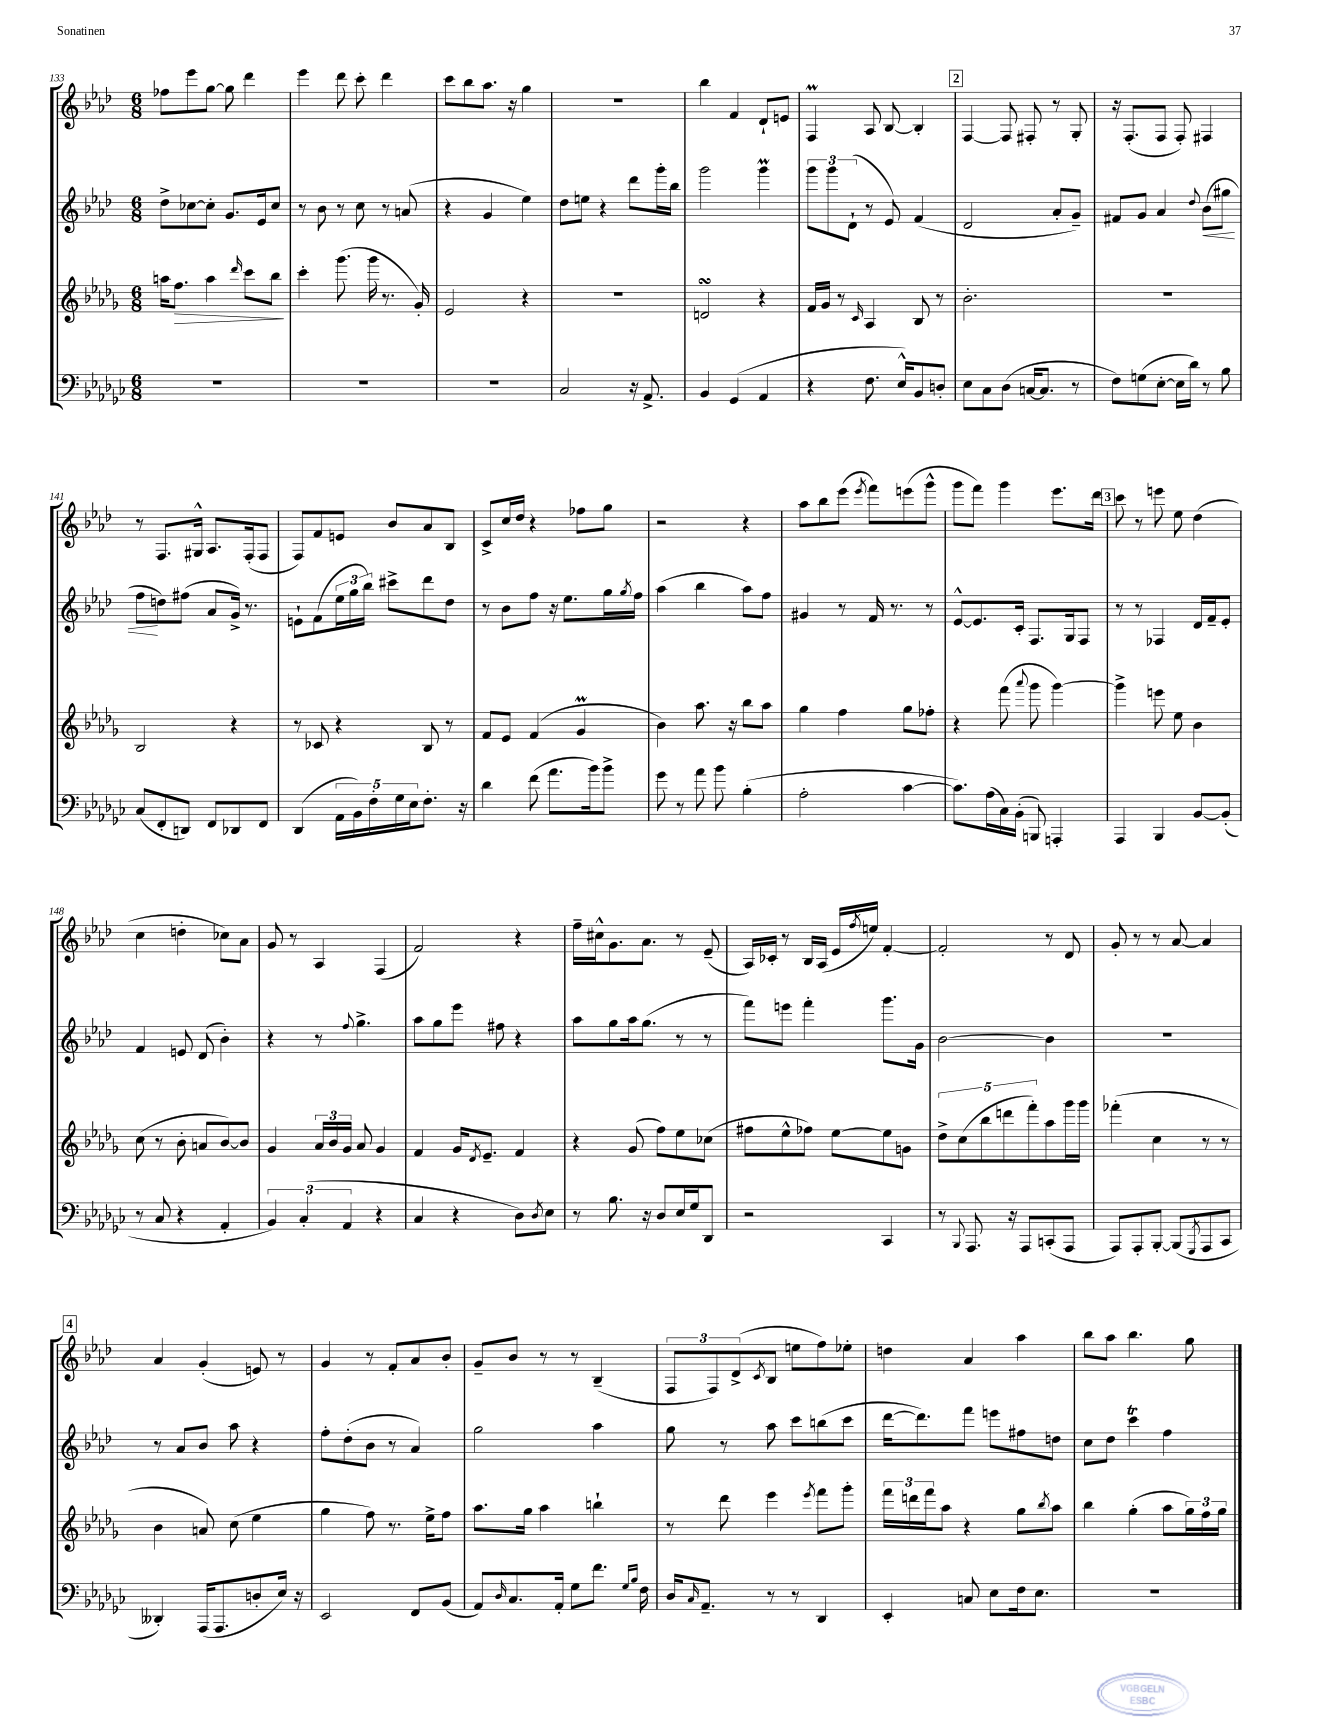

**kern	**kern	**kern	**kern
*staff4	*staff3	*staff2	*staff1
*clefF4	*clefG2	*clefG2	*clefG2
*k[b-e-a-d-g-c-]	*k[b-e-a-d-g-]	*k[b-e-a-d-]	*k[b-e-a-d-]
*M6/8	*M6/8	*M6/8	*M6/8
2.r	16aa	8dd-^	8ff-
.	8.ff	.	.
.	.	[8cc-	8eee-
.	4aa	8cc-']	[8gg
.	.	8.g	8gg]
.	16qqddd-	.	.
.	8ccc	.	4ddd-
.	.	16e-	.
.	8bb-	8cc-	.
=	=	=	=
2.r	4ccc'	8r	4eee-
.	.	8b-	.
.	(8.ggg-	8r	8ddd-
.	.	8cc	8ccc'
.	16ggg-	.	.
.	8.r	8r	4ddd-
.	.	(8a	.
.	16g-')	.	.
=	=	=	=
2.r	2e-	4r	8ccc
.	.	.	8bb-
.	.	4g	8.aa-
.	.	.	16r
.	4r	4ee-)	4gg
=	=	=	=
2C-	2.r	8dd-	2.r
.	.	8ee	.
.	.	4r	.
16r	.	8ddd-	.
8.AA-^	.	.	.
.	.	16ggg'	.
.	.	16bb-	.
=	=	=	=
4BB-	2d	2ggg	4bb-
(4GG-	.	.	4f
4AA-	4r	4ggg	8d-`
.	.	.	8e
=	=	=	=
4r	16f	12ggg	4F
.	16g-	.	.
.	.	12ggg	.
.	8r	.	.
.	.	(12d-`	.
.	16qqc	.	.
8.F	4A-	8r	8A-
.	.	8e-)	[8B-
16E-^^)	.	.	.
8BB-	8B-	(4f	4B-']
8D'	8r	.	.
=	=	=	=
8E-	2.b-'	2d-	[4F
8C-	.	.	.
(8D-	.	.	8F]
[16C	.	.	8F#'
8.C]	.	.	.
.	.	8a-'	8r
8r	.	8g~)	8G'
=	=	=	=
8F)	2.r	8f#	16r
.	.	.	(8.F'
(8G	.	8g	.
[8E-'	.	4a-	8F
16E-]	.	.	8F')
16d-)	.	.	.
.	.	8qqdd-	.
8r	.	(8b-	4F#
8B-	.	8gg#	.
=	=	=	=
(8C-	2B-	8ff	8r
8FF'	.	8dd)	8.F
8DD)	.	(8ff#	.
.	.	.	16G#^^
8FF	.	8a-	8.A-
8DD-	4r	16g^)	.
.	.	8.r	(16F'
8FF	.	.	8F
=	=	=	=
(4DD-	8r	8e`	8F)
.	8c-	(8f	8f
20AA-	4r	24ee-	8e
.	.	24gg	.
20BB-)	.	.	.
.	.	24bb-)	.
20F'	.	.	.
.	.	8ccc#^	8b-
20G-	.	.	.
20E-	.	.	.
8.F'	8B-	8ddd-	8a-
.	8r	8dd-	8B-
16r	.	.	.
=	=	=	=
4d-	8f	8r	8c^
.	8e-	8b-	16cc
.	.	.	16dd-
(8f	(4f	8ff	4r
8.a-	.	16r	.
.	.	8.ee-	.
.	4g-	.	8ff-
16b-)	.	.	.
8b-^	.	16gg	8gg
.	.	8qgg	.
.	.	16ff	.
=	=	=	=
8g-	4b-)	(4aa-	2r
8r	.	.	.
8a-	8.aa-	4bb-	.
8b-	.	.	.
.	16r	.	.
(4B-'	8bb-	8aa-)	4r
.	8aa-	8ff	.
=	=	=	=
2A-'	4gg-	4g#	8aa-
.	.	.	8bb-
.	4ff	8r	(8eee-
.	.	.	8qeee-
.	.	16f	8fff)
.	.	8.r	.
[4c-	8gg-	.	(8eee
.	8ff-'	8r	8ggg^^
=	=	=	=
8.c-])	4r	[8e-^^	8ggg
.	.	8.e-]	8fff)
(16A-	.	.	.
16C-)	(8fff	.	4ggg
(16BB-'	.	16c'	.
.	8qqaaa-	.	.
8BBB)	8ggg-	8.F	.
4AAA'	[4ggg-)	.	8.eee-
.	.	16G	.
.	.	8F	.
.	.	.	16ddd-
=	=	=	=
4AAA-	4ggg-^]	8r	8ccc
.	.	8r	8r
4BBB-	8eee	4F-	8eee
.	8ee-	.	8ee-
[8BB-	4b-	16d-	(4dd-
.	.	16f~	.
(8BB-']	.	8e-'	.
=	=	=	=
8r	(8cc	4f	4cc
8C-	8r	.	.
4r	8b-'	8e	4dd'
.	8a	(8d-	.
4AA-'	[8b-)	4b-')	8cc-)
.	8b-]	.	8a-
=	=	=	=
6BB-)	4g-	4r	8g
.	.	.	8r
(6C-'	.	.	.
.	24a-	8r	4A-
.	24b-	.	.
6AA-	24g-	.	.
.	.	8qqff	.
.	8a-	4.gg^	.
4r	4g-	.	(4F
=	=	=	=
4C-	4f	8aa-	2f)
.	.	8gg	.
4r	16g-	8eee-	.
.	8qd-	.	.
.	8.e-~	.	.
.	.	8ff#	.
8D-)	4f	4r	4r
8qD-	.	.	.
8E-	.	.	.
=	=	=	=
8r	4r	8aa-	16ff~
.	.	.	16cc#^^
8.B-	.	8gg	8.g
.	(8g-	16aa-	.
16r	.	(8.gg	8.a-
8D-	8ff)	.	.
16E-	8ee-	8r	8r
16G-	.	.	.
8DD-	(8cc-	8r	(8e-~
=	=	=	=
2r	8ff#	8fff)	16A-)
.	.	.	16c-'
.	8ee-^^	8eee	8r
.	8ff-)	4fff'	16B-
.	.	.	(16A-
.	[8ee-	.	16e-
.	.	.	8qff
.	.	.	16ee)
4CC-	8ee-]	8.ggg	[4f'
.	8g	.	.
.	.	16g	.
=	=	=	=
8r	10dd-^	[2b-	2f']
.	(10cc	.	.
8qqBBB-	.	.	.
8.AAA-	.	.	.
.	10bb-	.	.
.	10ddd	.	.
16r	.	.	.
8AAA-	.	.	.
.	10fff')	.	.
(8CC'	8aa-	4b-]	8r
8AAA-	16ggg-	.	8d-
.	16ggg-	.	.
=	=	=	=
8AAA-)	(4fff-'	2.r	8g'
8AAA-'	.	.	8r
[8BBB-'	4cc	.	8r
(8BBB-]	.	.	[8a-
8qGGG-	.	.	.
8AAA-	8r	.	4a-]
8CC-	8r	.	.
=	=	=	=
4DD--')	4b-	8r	4a-
.	.	8a-	.
(16AAA-	8a)	8b-	(4g'
8.AAA-	.	.	.
.	(8cc	8aa-	.
8D'	4ee-	4r	8e)
16E-)	.	.	8r
16r	.	.	.
=	=	=	=
2EE-	4gg-	8ff'	4g
.	.	(8dd-'	.
.	8ff)	8b-	8r
.	8.r	8r	8f'
8FF	.	4a-)	8a-
.	16ee-^	.	.
(8BB-	8ff	.	8b-'
=	=	=	=
8AA-)	8.aa-	2gg	8g~
16qqD-	.	.	.
8.C-	.	.	8b-
.	16gg-	.	.
.	4aa-	.	8r
16AA-'	.	.	.
8G-	.	.	8r
8.f	4bb`	4aa-	(4B-~
16qqG-	.	.	.
16qqB-	.	.	.
16F	.	.	.
=	=	=	=
16D-	8r	8gg	12F
16qqC-	.	.	.
8.AA-~	.	.	.
.	.	.	12F)
.	8ddd-	8r	.
.	.	.	(12d-^
.	.	.	8qc
8r	4eee-	8aa-	8B-
8r	.	8ccc	8ee
.	8qeee-	.	.
4DD-	8fff	(8bb	8ff)
.	8ggg-'	8ccc	8ee-'
=	=	=	=
4EE-'	24fff	[16ddd-	4dd
.	24ddd	.	.
.	.	8.ddd-])	.
.	24fff	.	.
.	8aa-	.	.
8C	4r	8fff	4a-
8E-	.	8eee	.
16F	8gg-	8ff#	4aa-
8.E-	.	.	.
.	8qbb-	.	.
.	8aa-	8dd	.
=	=	=	=
2.r	4bb-	8cc	8bb-
.	.	8dd-	8aa-
.	(4gg-'	4ccc	4.bb-
.	8aa-	4ff	.
.	24gg-)	.	8gg
.	24ff	.	.
.	24gg-	.	.
==	==	==	==
*-	*-	*-	*-
